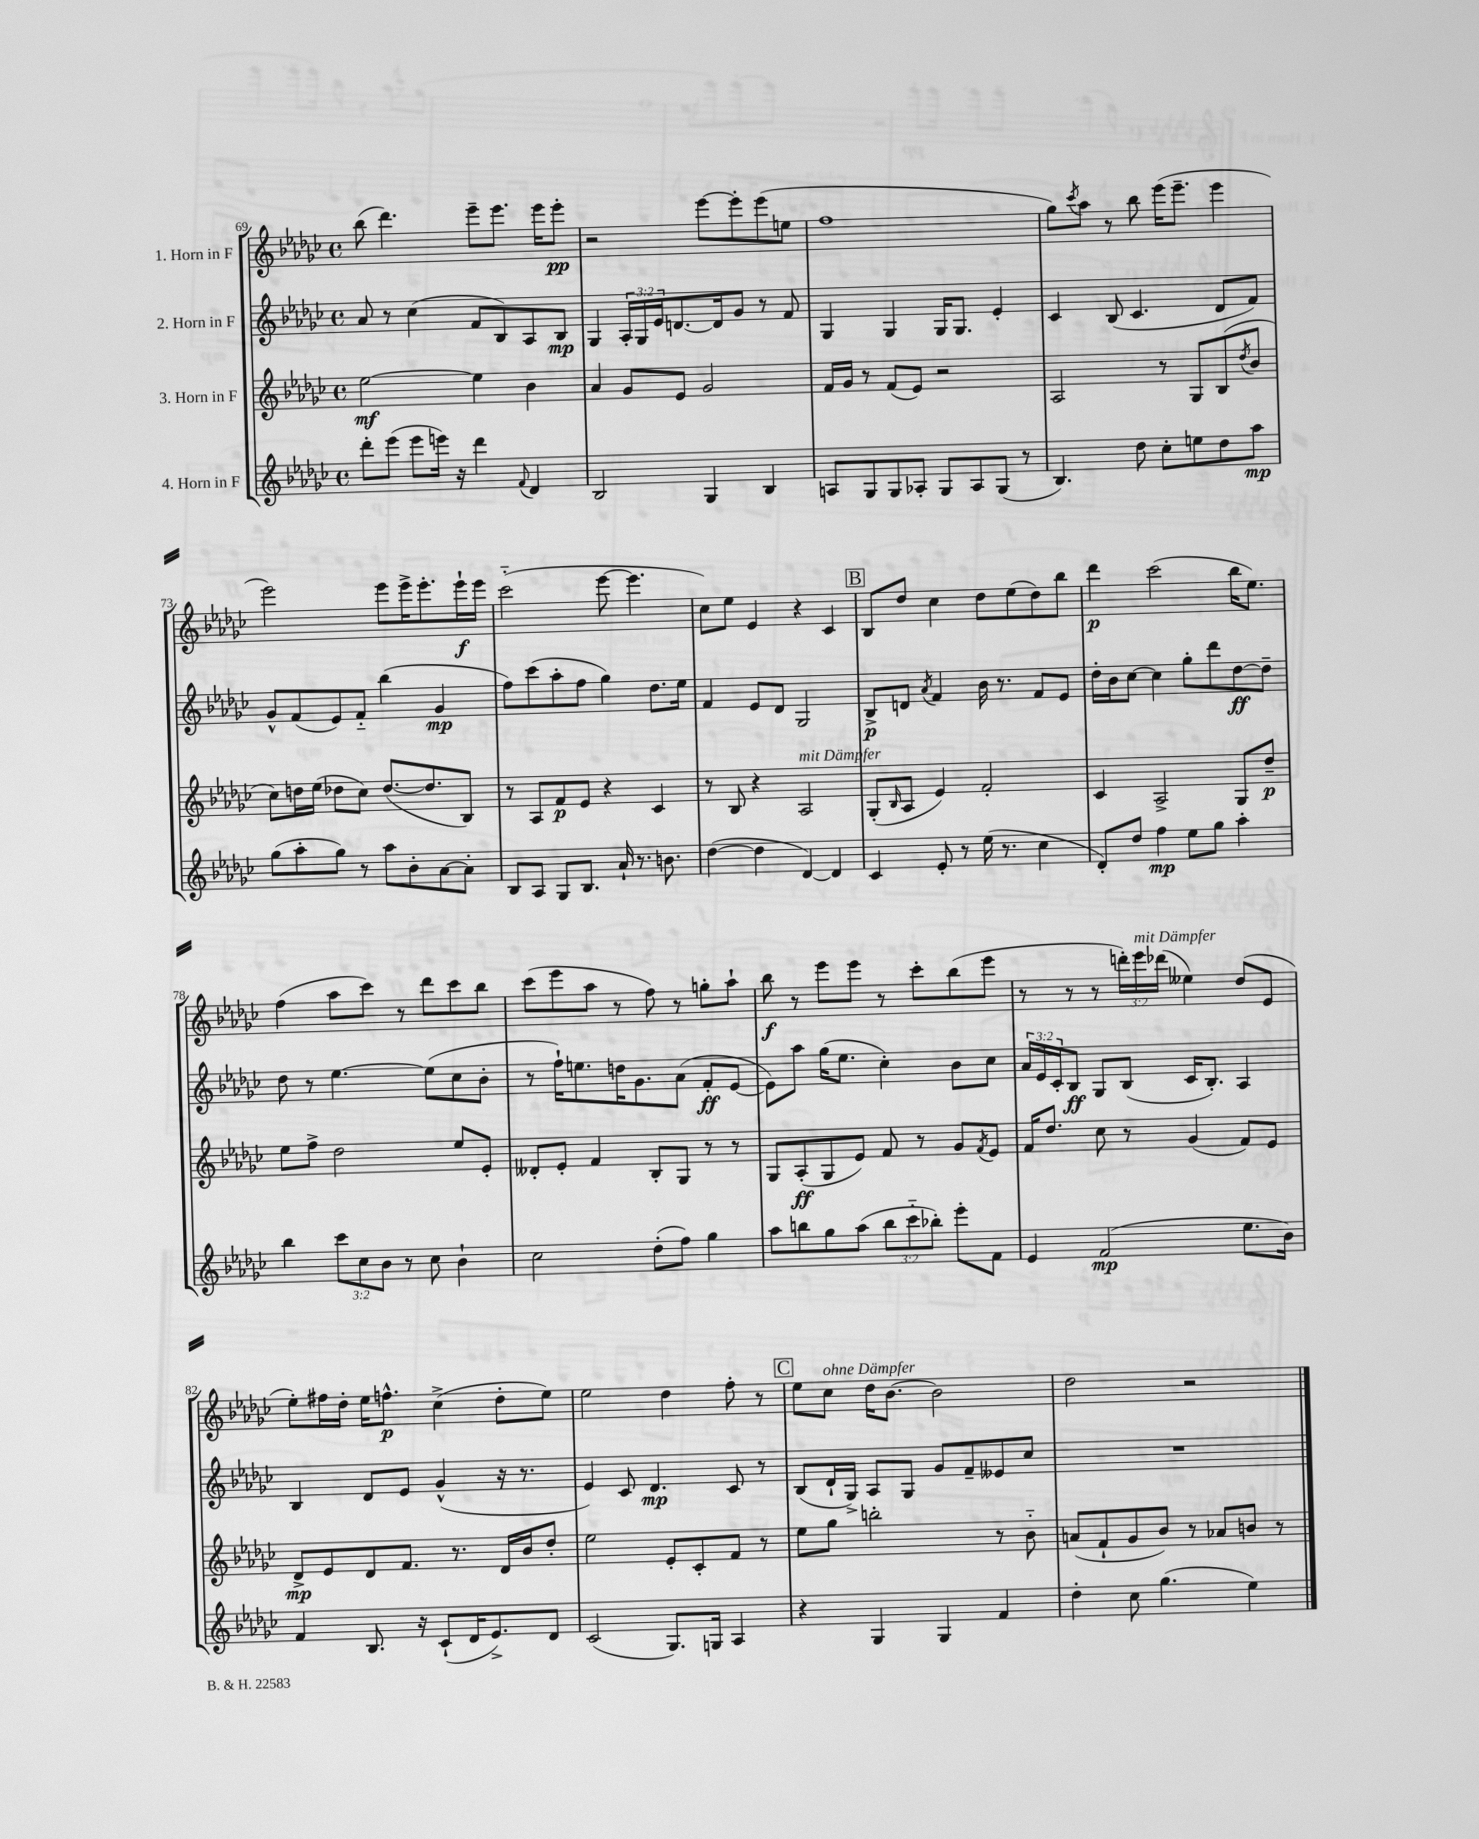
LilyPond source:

<<
\new StaffGroup <<
\new Staff = "s0" \with { instrumentName = "1. Horn in F" } {
    \clef treble \key ges \major \defaultTimeSignature \time 4/4 \override Staff.TupletNumber.text = #tuplet-number::calc-fraction-text
    bes''8( des'''4.) ees'''8-- ees'''8. ees'''16 ees'''8-.\pp |
    r2 ees'''8~ ees'''8-. ees'''8( e''8 |
    f''1 |
    ges''8) \acciaccatura { ces'''8 } aes''8 r8 bes''8 ees'''16( ees'''8.-- ees'''4 |
    ees'''2) ees'''8 ees'''16-> ees'''8.-. ees'''16-!\f ees'''16 |
    ces'''2-_( ees'''8~ ees'''4. |
    ces''8) ees''8 ees'4 r4 ces'4 |
    \mark \markup { \box "B" } bes8 des''8 ces''4 des''8 ees''8( des''8) bes''8 |
    des'''4\p ces'''2( bes''16 ees''8.) |
    f''4( aes''8 ces'''8) r8 des'''8 ces'''8 bes''8 |
    ces'''8( ees'''8 aes''8 r8 f''8) r8 g''8-. aes''8-! |
    bes''8\f r8 ees'''8 ees'''8 r8 ces'''8-. bes''8( ees'''8 |
    r8 r8 r8 \tuplet 3/2 { d'''16-.) ees'''16^\markup { \italic "mit Dämpfer" } des'''16( } eeses''4) des''8( ees'8 |
    ees''8-.) fis''16 des''16-. ees''16 f''8.-^\p ces''4->( des''8-. ees''8) |
    ees''2 des''4 f''8-. r8 |
    \mark \markup { \box "C" } ees''8 ces''8^\markup { \italic "ohne Dämpfer" } des''16 bes'8.~ bes'2 |
    des''2 r2 \bar "|." |
}
\new Staff = "s1" \with { instrumentName = "2. Horn in F" } {
    \clef treble \key ges \major \defaultTimeSignature \time 4/4 \override Staff.TupletNumber.text = #tuplet-number::calc-fraction-text
    aes'8 r8 ces''4( f'8 bes8) aes8 bes8\mp |
    ges4 \tuplet 3/2 { aes16-. ges16 ees'16 } d'8.~ d'16 ges'8 r8 f'8 |
    ges4 ges4 ges16 ges8. ees'4-. |
    ces'4 bes8( ces'4. des'8 f'8) |
    ges'8-^ f'8( ees'8) f'8-_ bes''4( ges'4\mp |
    f''8) ces'''8( aes''8-. f''8 ges''4) des''8. ees''16 |
    f'4 ees'8 des'8 ges2 |
    \mark \markup { \box "B" } bes8->\p d'8 \acciaccatura { aes'8 } f'4 bes'16 r8. f'8 ees'8 |
    des''16-. bes'16 ces''8~ ces''4 ges''8-. des'''8 des''8~\ff des''8-- |
    des''8 r8 ees''4.~ ees''8( ces''8 bes'8-. |
    r8 f''16-!) e''8. d''16 ges'8. aes'8( f'8-.\ff ees'8~ |
    ees'8) aes''8 ges''16( ees''8. ces''4-.) bes'8 ces''8 |
    \tuplet 3/2 { aes'16 ees'16 ces'16-. } bes8\ff ges8 bes8( ces'16 bes8.-.) aes4 |
    bes4 des'8 ees'8 ges'4-^( r16 r8. |
    ees'4) ces'8 des'4.\mp ces'8 r8 |
    \mark \markup { \box "C" } bes8( des'16-! ges16->) aes8 ges8 ges'8 f'8-- eeses'8 ces''8 |
    R1 \bar "|." |
}
\new Staff = "s2" \with { instrumentName = "3. Horn in F" } {
    \clef treble \key ges \major \defaultTimeSignature \time 4/4
    ees''2~\mf ees''4 bes'4 |
    aes'4 ges'8 ees'8 ges'2 |
    f'16 ges'16 r8 f'8( ees'8) r2 |
    aes2 r8 ges8 bes8( \acciaccatura { des''8 } bes'8 |
    ces''8) d''16 ees''16( des''8 ces''8) des''8.~( des''8. bes8) |
    r8 aes8 f'8\p ees'8 r4 ces'4 |
    r8 bes8 r4 aes2^\markup { \italic "mit Dämpfer" } |
    \mark \markup { \box "B" } ges8-.( \grace { bes16 } aes8 ees'4) f'2-. |
    ces'4 aes2-> ges8 des''8--\p |
    ees''8 f''8-> des''2 ees''8 ees'8-. |
    deses'8-. ees'8-. f'4 bes8-. ges8 r8 r8 |
    ges8 aes8-.\ff( ges8 ees'8) f'8 r8 ges'8 \acciaccatura { f'8 } ees'8 |
    f'16 des''8. ces''8 r8 ges'4( f'8) ees'8 |
    des'8->\mp ees'8 des'8 f'8. r8. des'16 bes'16 des''8-. |
    ees''2 ees'8-. ces'8-. f'8 r8 |
    \mark \markup { \box "C" } ees''8 ges''8 b''2-. r8 bes'8-_ |
    a'8( f'8-! ges'8 bes'8) r8 aes'8 b'8 r8 \bar "|." |
}
\new Staff = "s3" \with { instrumentName = "4. Horn in F" } {
    \clef treble \key ges \major \defaultTimeSignature \time 4/4 \override Staff.TupletNumber.text = #tuplet-number::calc-fraction-text
    des'''8-. ees'''8( ees'''8 e'''16) r16 des'''4 \appoggiatura { f'8 } des'4 |
    bes2 ges4 bes4 |
    a8 ges8 ges8 aes8-. ges8 aes8 ges8( r8 |
    bes4.) des''8 ces''8-. e''8 des''8 aes''8\mp |
    ges''8( aes''8-. ges''8) r8 aes''8 bes'8-. aes'8~ aes'8-. |
    bes8 aes8 ges8 bes8. aes'16-! r8. b'8. |
    des''4~( des''4 des'4~) des'4 |
    \mark \markup { \box "B" } ces'4 ees'8-. r8 ees''16( r8. ces''4 |
    des'8-.) des''8 f''4\mp ees''8 ges''8 aes''4-. |
    bes''4 \tuplet 3/2 { ces'''8 ces''8 bes'8 } r8 ces''8 bes'4-! |
    ces''2 des''8-.( f''8) ges''4 |
    aes''8 b''8 ges''8 aes''8( \tuplet 3/2 { b''8 ces'''8-_ bes''8-.) } ees'''8-. f'8 |
    ees'4 f'2\mp( ees''8. bes'16) |
    f'4 bes8. r16 ces'8-!( des'16 ees'8.->) des'8 |
    ces'2( ges8.) g16 aes4 |
    \mark \markup { \box "C" } r4 ges4 ges4 f'4 |
    des''4-. ces''8 ges''4.( ees''4) \bar "|." |
}
>>
>>
\layout { \context { \Score currentBarNumber = #69 } }
